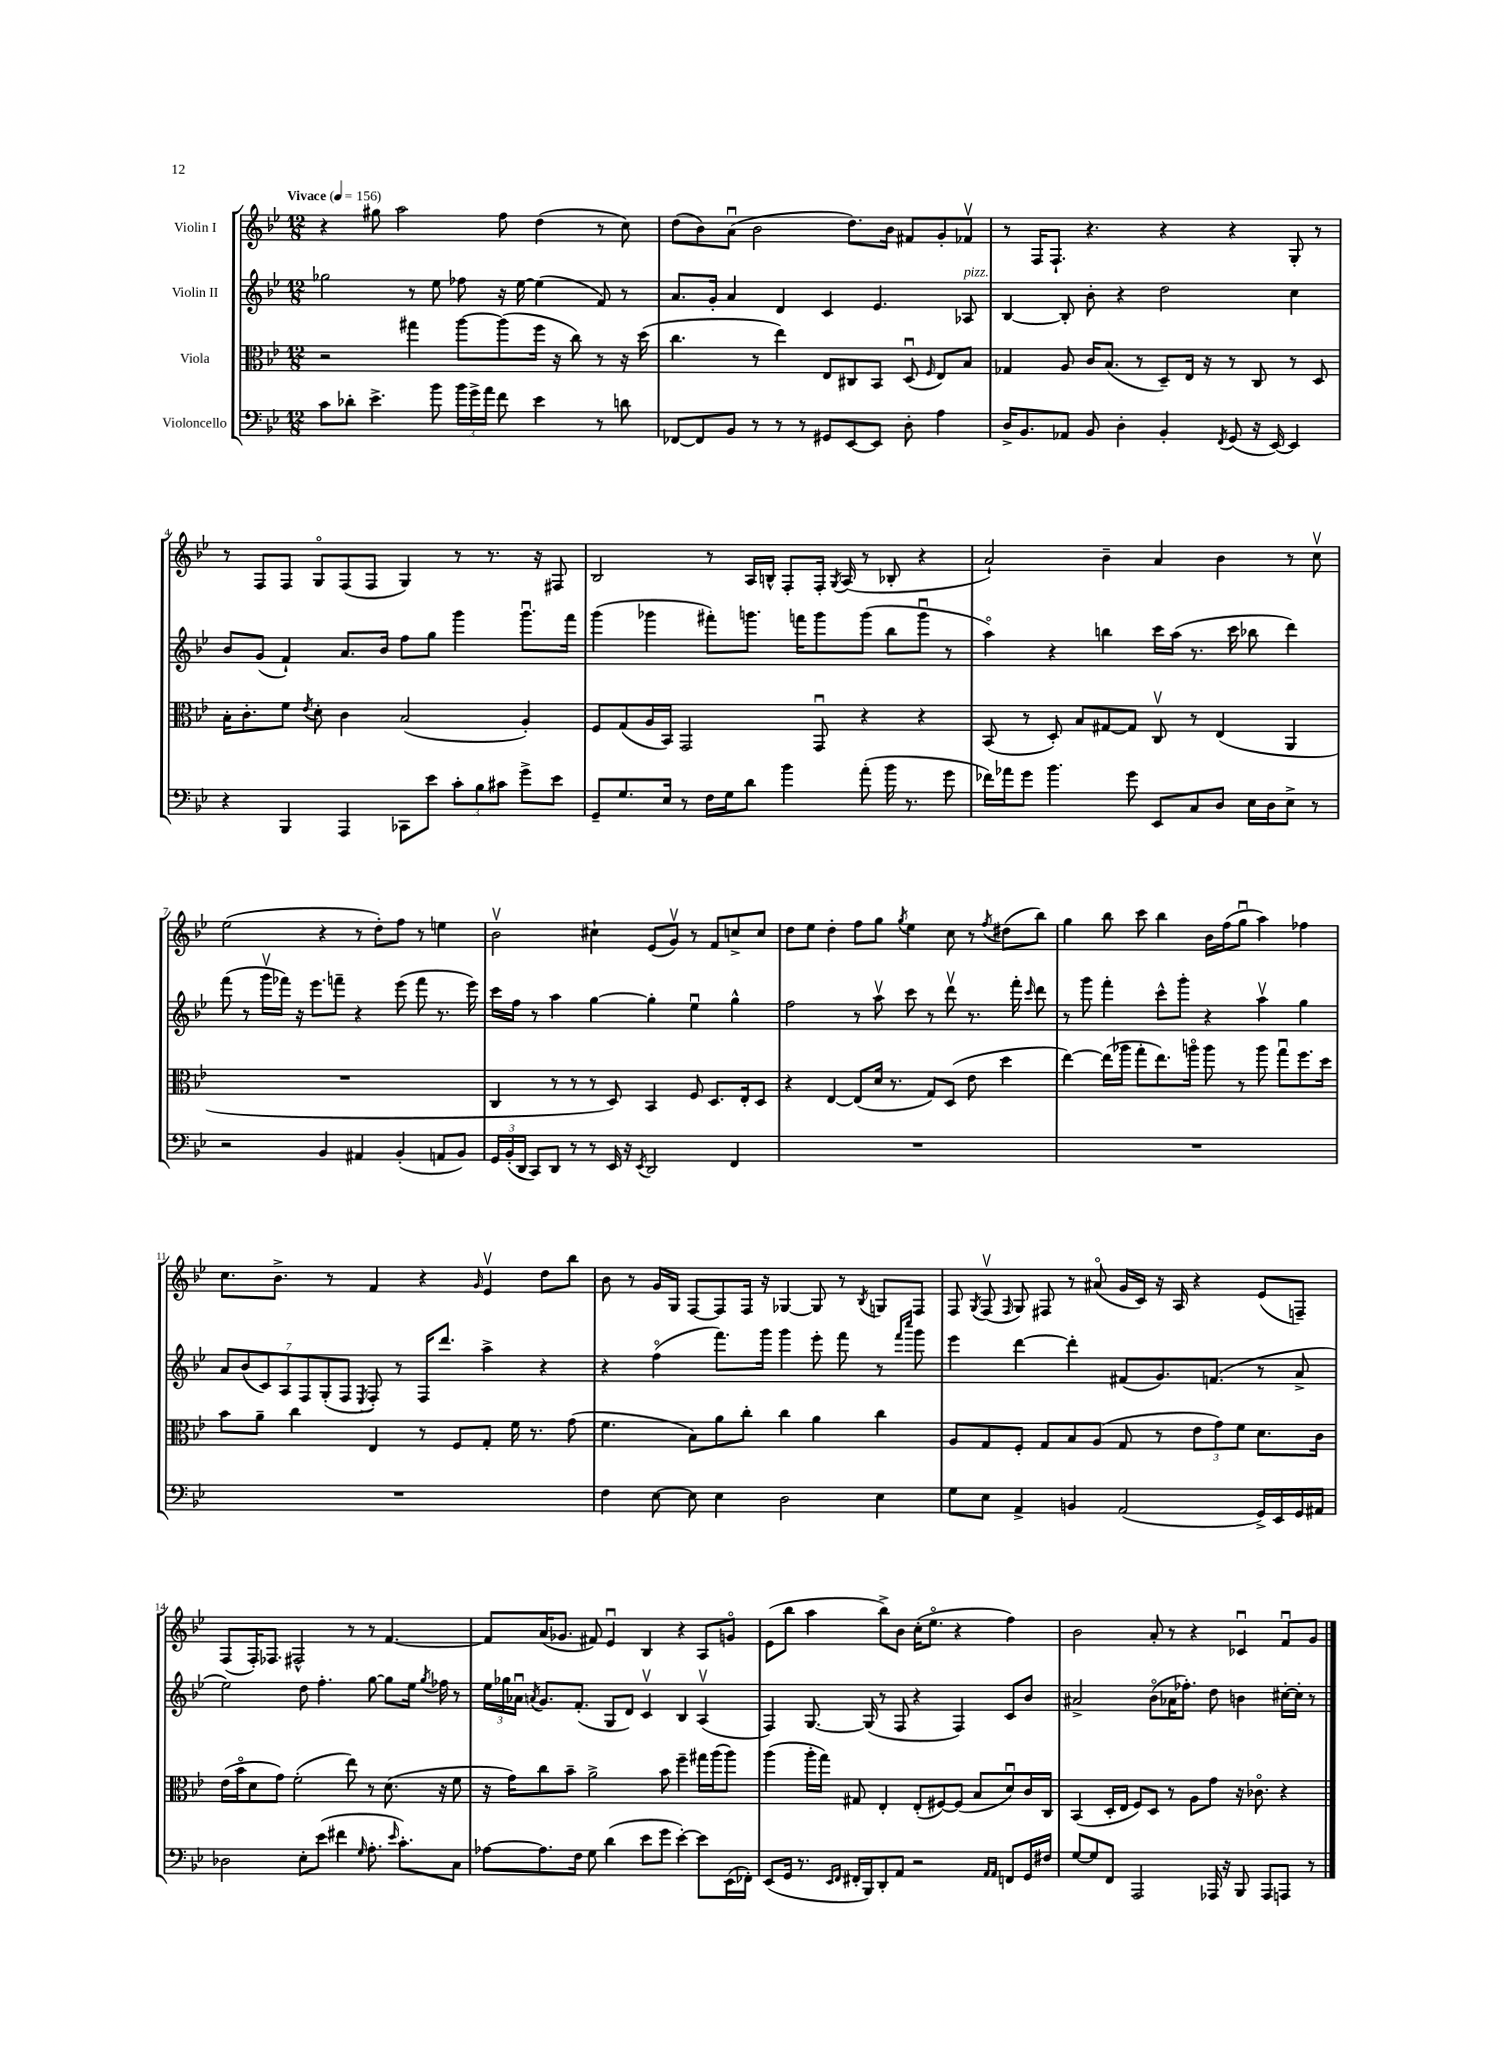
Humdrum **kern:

**kern	**kern	**kern	**kern
*staff4	*staff3	*staff2	*staff1
*clefF4	*clefC3	*clefG2	*clefG2
*k[b-e-]	*k[b-e-]	*k[b-e-]	*k[b-e-]
*M12/8	*M12/8	*M12/8	*M12/8
*MM156	*MM156	*MM156	*MM156
8c	2r	2gg-	4r
8d-'	.	.	.
4.e-^	.	.	8gg#
.	.	.	2aa
.	4gg#	8r	.
8b-	.	8ee-	.
24b-	[8aa	8ff-	.
24g^	.	.	.
24a	.	.	.
8f	(8aa]	16r	8ff
.	.	[16ee-	.
4e-	16ff	(4ee-]	(4dd
.	16r	.	.
.	8cc)	.	.
8r	8r	8f)	8r
8d	16r	8r	8cc)
.	(16dd	.	.
=	=	=	=
[8FF-	4.cc	8.a	(8dd
8FF-]	.	.	8b-)
.	.	16g'	.
8BB-	.	4a	(8au
8r	8r	.	2b-
8r	4ee-)	4d	.
8r	.	.	.
8GG#	8E-	4c	.
[8EE-	8C#	.	8.dd)
8EE-]	8BB-	4.e-	.
.	.	.	16b-
8D'	(8Du	.	8f#
.	16qqF	.	.
4A	8E-)	.	8g'
.	8B-	8A-	8f-v
=	=	=	=
16D^	4G-	[4B-	8r
8.BB-	.	.	.
.	.	.	16F
.	.	.	8.F`
8AA-	8A	8B-']	.
8BB-	16c	8b-'	4.r
.	(8.B-	.	.
4D'	.	4r	.
.	8r	.	.
4BB-'	8D~)	2dd	4r
.	16E-	.	.
.	16r	.	.
8qFF	.	.	.
(8GG	8r	.	4r
16r	8C	.	.
[16EE-)	.	.	.
4EE-]	8r	4cc	8G'
.	8D	.	8r
=	=	=	=
4r	16B-'	8b-	8r
.	8.c'	.	.
.	.	(8g	8F
4BBB-	8f	4f`)	8F
.	8qe-	.	.
.	8d'	.	8Go
4AAA	4c	8.a	(8F
.	.	.	8F
.	.	16b-	.
8CC-	(2B-	8ff	4G)
8e-	.	8gg	.
12c'	.	4ggg	8r
12B-	.	.	.
.	.	.	8.r
12c#	.	.	.
8g^	4A')	8.gggu	.
.	.	.	16r
8e-	.	.	8F#
.	.	16fff	.
=	=	=	=
8GG~	8F	(4ggg	2B-
8.G	(8G	.	.
.	16A	4ggg-	.
16E-	16BB-)	.	.
8r	2GG	.	.
16F	.	8fff#')	8r
16G	.	.	.
8d	.	8.ggg	16A
.	.	.	16B^^
4b-	.	.	8F'
.	.	16fff	.
.	8GGu	8ggg	16F'
.	.	.	8qG
.	.	.	(16A
(8a'	4r	(8ggg	8r
16b-	.	8bb-	8B-'
8.r	.	.	.
.	4r	8gggu	4r
8g	.	8r	.
=	=	=	=
16f-)	(8BB-	4aao)	2a`)
16a-	.	.	.
8g	8r	.	.
4.b-	8D')	4r	.
.	8B-	.	.
.	[8G#	4bb	4b-~
8g	8G#]	.	.
8EE-	8Cv	16ccc	4a
.	.	(16aa	.
8C	8r	8.r	.
8D	(4E-	.	4b-
.	.	16ccc	.
16E-	.	8bb-	.
16D	.	.	.
8E-^	4AA	4ddd)	8r
8r	.	.	8ccv
=	=	=	=
2r	1.r	(8fff	(2ee-
.	.	8r	.
.	.	16gggv	.
.	.	16fff-)	.
.	.	16r	.
.	.	8.eee-	.
4BB-	.	.	4r
.	.	8fff~	.
4AA#	.	4r	8r
.	.	.	8dd')
(4BB-'	.	(8eee-	8ff
.	.	8fff	8r
8AA	.	8.r	4ee
8BB-)	.	.	.
.	.	16eee-)	.
=	=	=	=
24GG	4C	16ccc	2b-v
(24BB-'	.	.	.
.	.	16ff	.
24DD	.	.	.
8CC)	.	8r	.
8DD	8r	4aa	.
8r	8r	.	.
8r	8r	[4gg	4cc#`
16EE-	8D)	.	.
16r	.	.	.
8qEE-	.	.	.
2DD	4BB-	4gg']	(8e-
.	.	.	8gv)
.	8F	4ee-u	8r
.	8.D	.	8f
4FF	.	4gg^^	8cc^
.	16E-'	.	.
.	8D	.	8cc
=	=	=	=
1.r	4r	2ff	8dd
.	.	.	8ee-
.	[4E-	.	4dd'
.	(8E-]	8r	8ff
.	16d	8aav	8gg
.	8.r	.	.
.	.	.	8qgg
.	.	8ccc	4ee-
.	8G)	8r	.
.	(8D	8dddv	8cc
.	8e-	8.r	8r
.	.	.	8qff
.	4dd	.	(8dd#
.	.	16fff'	.
.	.	16qqccc	.
.	.	8ddd	8bb-)
=	=	=	=
1.r	[4ee-)	8r	4gg
.	.	8ggg	.
.	(16ee-]	4fff'	8bb-
.	16aa-	.	.
.	8gg'	.	8ccc
.	8.ee-)	8ccc^^	4bb-
.	.	8ggg'	.
.	16aao	.	.
.	8aa	4r	16b-
.	.	.	(16ff
.	8r	.	8ggu
.	8aa	4aav	4aa)
.	8ggu	.	.
.	8.ff	4gg	4ff-
.	16dd	.	.
=	=	=	=
1.r	8b-	14a	8.cc
.	.	(14b-	.
.	8a~	.	.
.	.	14c)	.
.	.	.	8.b-^
.	.	14A	.
.	4cc	.	.
.	.	14F	.
.	.	(14G'	.
.	.	.	8r
.	.	14F	.
.	.	8qE-	.
.	4E-	8F')	4f
.	.	8r	.
.	8r	16F	4r
.	.	8.ddd	.
.	8F	.	.
.	.	.	16qqg
.	8G'	4aa^	4e-v
.	16f	.	.
.	8.r	.	.
.	.	4r	8dd
.	(8g	.	8bb-
=	=	=	=
4F	4.f	4r	8b-
.	.	.	8r
[8E-	.	(4ffo	16g
.	.	.	16G
8E-]	8B-)	.	[8F
4E-	8a	8.fff)	8F]
.	8cc'	.	16F
.	.	16ggg	16r
2D	4cc	4ggg	[4G-
.	4a	8eee-'	8G-]
.	.	8fff	8r
.	.	.	8qB-
4E-	4cc	8r	8G
.	.	16qqfff	.
.	.	16qqcccc	.
.	.	8ggg	8F
=	=	=	=
8G	8A	4eee-	8F
.	.	.	8qG
8E-	8G	.	(8Fv
.	.	.	16qqF
4AA^	8F'	[4ddd	8G)
.	8G	.	8F#
4BB	8B-	4ddd']	8r
.	(8A	.	(8a#o
(2AA	8G	(8f#	16g
.	.	.	16c)
.	8r	8.g)	16r
.	.	.	16A
.	12e-	.	4r
.	.	(8.f	.
.	12g)	.	.
.	12f	.	.
16GG^)	8.d	8r	(8e-
16EE-	.	.	.
16GG	.	8a^	8F~)
16AA#	16c	.	.
=	=	=	=
2D-	(16e-	2ee-)	(8F
.	16b-o	.	.
.	8d	.	16F')
.	.	.	8.F-
.	8g)	.	.
.	(2f'	.	2F#^^
8E-'	.	8dd	.
(8e-	.	4.ff'	.
4f#	.	.	.
.	8ee-)	.	8r
16qqG	.	.	.
8.A'	8r	[8gg	8r
.	(8.d	8gg]	[4.f
16qqe-	.	.	.
8.c')	.	.	.
.	.	16ee-	.
.	.	8qgg	.
.	16r	16ff-	.
8C	8f	8r	.
=	=	=	=
[8A-	16r	24ee-	8f]
.	.	24gg-	.
.	16g)	.	.
.	.	24a-u	.
.	.	8qa	.
8.A-]	8cc	8.g	(16a
.	.	.	8.g-
.	8b-~	.	.
16F	.	(8.f'	.
8G	2a^	.	8f#)
(4d	.	8G	4e-u
.	.	8d)	.
8e-	.	4cv	4B-
8g	8b-	.	.
[4e-')	4ff~	4B-	4r
8e-]	16gg#	(4Av	8A
.	(16aa	.	.
(16EE-	8aa)	.	8go
16FF-')	.	.	.
=	=	=	=
(8EE-	(4aa	4F)	(8e-
16GG	.	.	8bb-
8.r	.	.	.
.	16aa'	[8.G	4aa
.	16gg)	.	.
16qqEE-	.	.	.
16qqFF	.	.	.
16FF#'	8G#	.	.
16BBB-)	.	(16G]	.
8DD'	4E-'	8r	8bb-^)
8AA	.	8F	8b-
2r	(8E-'	4r	(16cc'
.	.	.	8.ee-o
.	[8F#)	.	.
.	(8F#]	4F)	4r
.	8B-	.	.
16qqAA	.	.	.
16qqAA	.	.	.
8FF	8du)	8c	4ff)
16GG	16c	8b-	.
16F#	16C	.	.
=	=	=	=
[8G	(4BB-	2a#^	2b-
8G]	.	.	.
8FF	16D'	.	.
.	16E-	.	.
2AAA	8F)	.	.
.	8D	(8b-o	8a'
.	8r	16a-	8r
.	.	8.ff-')	.
.	8A	.	4r
16AAA-	8g	8dd	.
16r	.	.	.
8BBB-	16r	4b	4c-u
.	8.c-o	.	.
8AAA-	.	.	.
8AAA	4r	[16cc#'	8fu
.	.	16cc#']	.
8r	.	8r	8g
==	==	==	==
*-	*-	*-	*-
